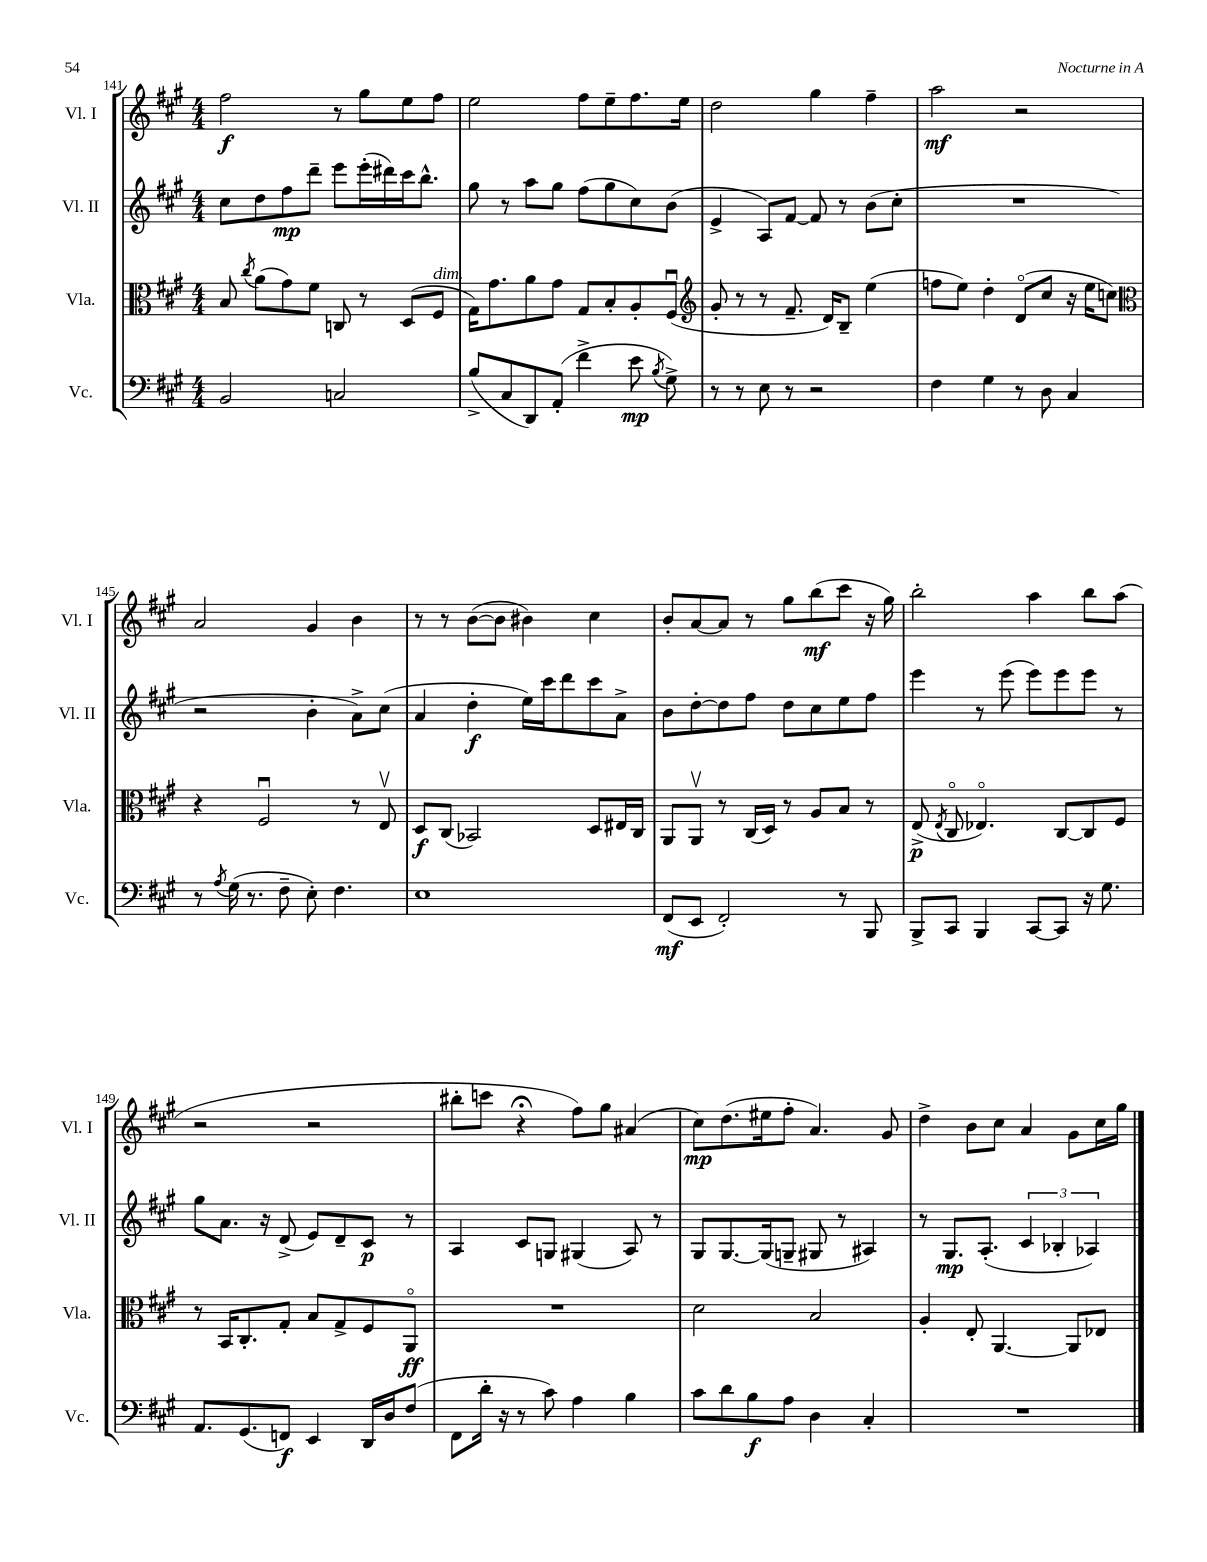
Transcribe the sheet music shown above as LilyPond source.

<<
\new StaffGroup <<
\new Staff = "s0" \with { instrumentName = "Vl. I" shortInstrumentName = "Vl. I" } {
    \clef treble \key a \major \numericTimeSignature \time 4/4
    \autoBeamOff fis''2\f r8 gis''8[ e''8 fis''8] |
    e''2 fis''8[ e''8-- fis''8. e''16] |
    d''2 gis''4 fis''4-- |
    a''2\mf r2 |
    a'2 gis'4 b'4 |
    r8 r8 b'8[~( b'8] bis'4) cis''4 |
    b'8[-. a'8~ a'8] r8 gis''8[ b''8\mf( cis'''8] r16 gis''16) |
    b''2-. a''4 b''8[ a''8]( |
    r2 r2 |
    bis''8[-. c'''8] r4\fermata fis''8[) gis''8] ais'4( |
    cis''8[\mp) d''8.( eis''16 fis''8]-. a'4.) gis'8 |
    d''4-> b'8[ cis''8] a'4 gis'8[ cis''16 gis''16] \bar "|." |
}
\new Staff = "s1" \with { instrumentName = "Vl. II" shortInstrumentName = "Vl. II" } {
    \clef treble \key a \major \numericTimeSignature \time 4/4
    \autoBeamOff cis''8[ d''8 fis''8\mp d'''8]-- e'''8[ e'''16-.( dis'''16) cis'''16 b''8.]-^ |
    gis''8 r8 a''8[ gis''8] fis''8[( gis''8 cis''8) b'8]( |
    e'4-> a8[) fis'8]~ fis'8 r8 b'8[( cis''8]-. |
    R1 |
    r2 b'4-. a'8[->) cis''8]( |
    a'4 d''4-.\f e''16[) cis'''16 d'''8 cis'''8 a'8]-> |
    b'8[ d''8~-. d''8 fis''8] d''8[ cis''8 e''8 fis''8] |
    e'''4 r8 e'''8( e'''8[) e'''8 e'''8] r8 |
    gis''8[ a'8.] r16 d'8->( e'8[) d'8-- cis'8]\p r8 |
    a4 cis'8[ g8] gis4( a8) r8 |
    gis8[ gis8.~ gis16( g8]-- gis8 r8 ais4) |
    r8 gis8.[\mp a8.]-.( \tuplet 3/2 { cis'4 bes4-. aes4) } \bar "|." |
}
\new Staff = "s2" \with { instrumentName = "Vla." shortInstrumentName = "Vla." } {
    \clef alto \key a \major \numericTimeSignature \time 4/4
    \autoBeamOff b8 \acciaccatura { cis''8 } a'8[( gis'8) fis'8] c8 r8 d8[( fis8]^\markup { \italic "dim." } |
    gis16[) gis'8. a'8 gis'8] gis8[ b8-. a8-. fis8]\downbow( |
    \clef treble gis'8-. r8 r8 fis'8.-- d'16[) b8]-- e''4( |
    f''8[ e''8]) d''4-. d'8[\flageolet( cis''8] r16 e''16[ c''8]) |
    \clef alto r4 fis2\downbow r8 e8\upbow |
    d8[\f cis8]( bes,2) d8[ eis16 cis16] |
    a,8[ a,8]\upbow r8 cis16[( d16]) r8 a8[ b8] r8 |
    e8->\p( \acciaccatura { e8 } cis8\flageolet ees4.\flageolet) cis8[~ cis8 fis8] |
    r8 b,16[ cis8.-. gis8]-. b8[ gis8-> fis8 a,8]\flageolet\ff |
    R1 |
    d'2 b2 |
    a4-. e8-. a,4.~ a,8[ ees8] \bar "|." |
}
\new Staff = "s3" \with { instrumentName = "Vc." shortInstrumentName = "Vc." } {
    \clef bass \key a \major \numericTimeSignature \time 4/4
    \autoBeamOff b,2 c2 |
    b8[->( cis8 d,8) a,8]-.( fis'4-> e'8\mp \acciaccatura { b8 } gis8->) |
    r8 r8 e8 r8 r2 |
    fis4 gis4 r8 d8 cis4 |
    r8 \acciaccatura { a8 } gis16( r8. fis8-- e8-.) fis4. |
    e1 |
    fis,8[\mf( e,8] fis,2-.) r8 b,,8 |
    b,,8[-> cis,8] b,,4 cis,8[~ cis,8] r16 gis8. |
    a,8.[ gis,8.( f,8]\f) e,4 d,16[ d16 fis8]( |
    fis,8[ d'16]-. r16 r8 cis'8) a4 b4 |
    cis'8[ d'8 b8\f a8] d4 cis4-. |
    R1 \bar "|." |
}
>>
>>
\layout { \context { \Score currentBarNumber = #141 } }
